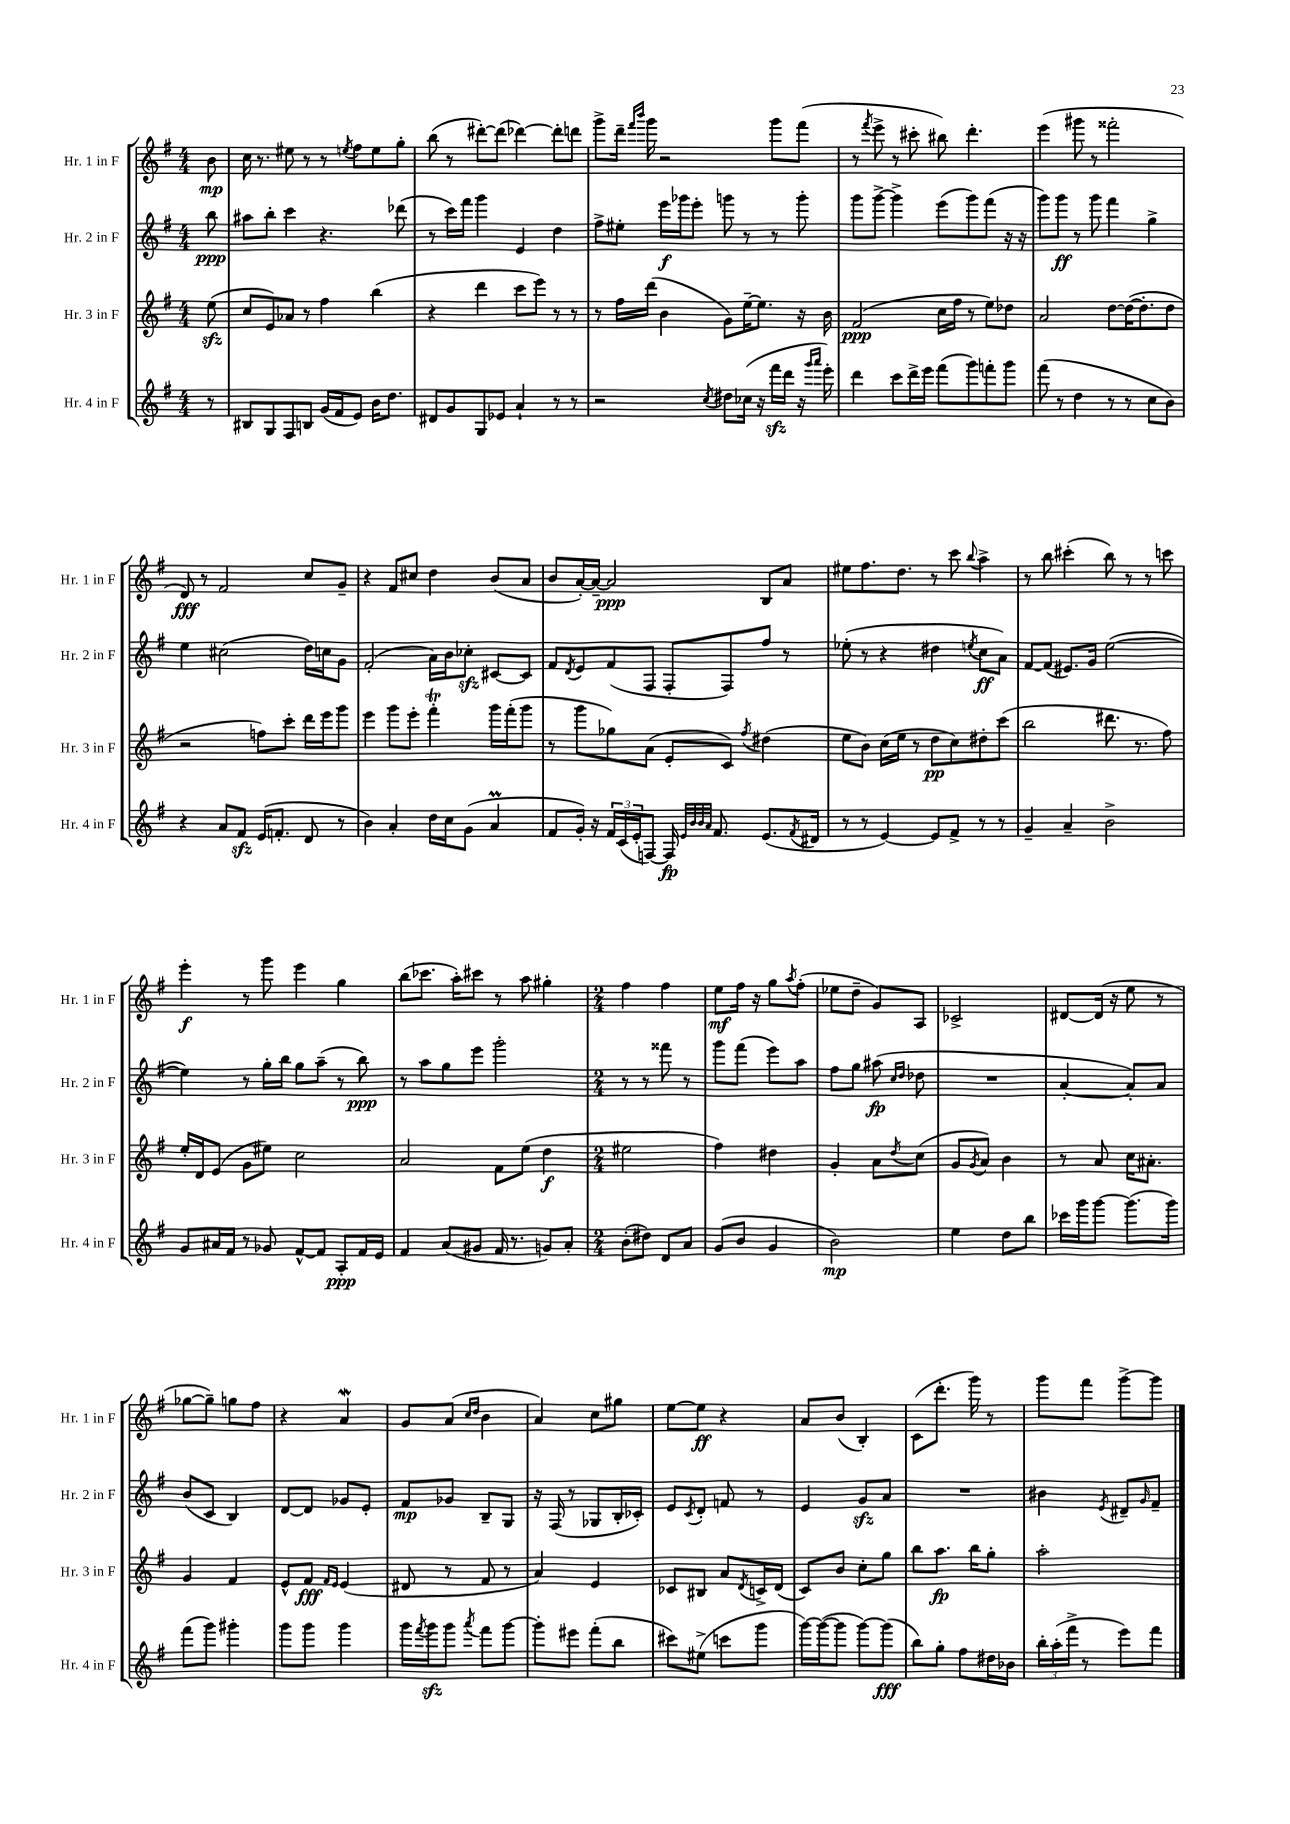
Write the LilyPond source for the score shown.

<<
\new StaffGroup <<
\new Staff = "s0" \with { instrumentName = "Hr. 1 in F" shortInstrumentName = "Hr. 1 in F" } {
    \clef treble \key g \major \numericTimeSignature \time 4/4 \partial 8
    b'8\mp |
    c''16 r8. eis''8 r8 r8 \acciaccatura { e''8 } fis''8 e''8 g''8-. |
    b''8( r8 dis'''8~-.) dis'''8( des'''4~) des'''8-. d'''8 |
    g'''8-> d'''16-- \grace { fis'''16 b'''16 } g'''16 r2 g'''8 fis'''8( |
    r8 \acciaccatura { fis'''8 } e'''8-> r8 cis'''8-. bis''8) d'''4.-. |
    e'''4( gis'''8 r8 fisis'''2-. |
    d'8\fff) r8 fis'2 c''8 g'8-- |
    r4 fis'8 cis''8 d''4 b'8( a'8 |
    b'8 a'16~-.) a'16~-- a'2\ppp b8 a'8 |
    eis''8 fis''8. d''8. r8 c'''8 \appoggiatura { b''8 } a''4-> |
    r8 b''8 cis'''4-.( b''8) r8 r8 c'''8 |
    e'''4-.\f r8 g'''8 e'''4 g''4 |
    b''8( ces'''8. a''16-.) cis'''8 r8 a''8 gis''4-. |
    \numericTimeSignature \time 2/4 fis''4 fis''4 |
    e''8\mf fis''16 r16 g''8 \acciaccatura { a''8 } fis''8-.( |
    ees''8 d''8-- g'8) a8 |
    ces'2-> |
    dis'8~ dis'16( r16 e''8 r8 |
    ges''8~ ges''8--) g''8 fis''8 |
    r4 a'4\mordent |
    g'8 a'8( \grace { c''16 d''16 } b'4 |
    a'4) c''8 gis''8 |
    e''8~ e''8\ff r4 |
    a'8 b'8( b4-.) |
    c'8( d'''8.-. g'''16) r8 |
    g'''8 fis'''8 g'''8~-> g'''8 \bar "|." |
}
\new Staff = "s1" \with { instrumentName = "Hr. 2 in F" shortInstrumentName = "Hr. 2 in F" } {
    \clef treble \key g \major \numericTimeSignature \time 4/4 \partial 8
    b''8\ppp |
    ais''8 b''8-. c'''4 r4. des'''8( |
    r8 c'''16) fis'''16 g'''4 e'4 d''4 |
    fis''8-> eis''8-. e'''16\f ges'''16 e'''8-. g'''8 r8 r8 g'''8-. |
    g'''8 g'''8~-> g'''4-> e'''8( g'''8) fis'''8( r16 r16 |
    g'''8) g'''8\ff r8 g'''8 fis'''4 g''4-> |
    e''4 cis''2( d''16) c''16 g'8 |
    fis'2-.( a'16) b'16 ces''8-.\sfz cis'8~ cis'8 |
    fis'8 \acciaccatura { d'8 } e'8 fis'8( fis8 fis8-. fis8) fis''8 r8 |
    ees''8-.( r8 r4 dis''4 \acciaccatura { e''8 } c''8\ff a'8) |
    fis'8~ fis'8( eis'8.) g'16 e''2~( |
    e''4) r8 g''16-. b''16 g''8 a''8--( r8 b''8\ppp) |
    r8 a''8 g''8 e'''8 g'''2-. |
    \numericTimeSignature \time 2/4 r8 r8 fisis'''8 r8 |
    g'''8 fis'''8( e'''8) a''8 |
    fis''8 g''8 ais''8\fp( \grace { c''16 d''16 } des''8 |
    R2 |
    a'4~-. a'8-.) a'8 |
    b'8( c'8 b4) |
    d'8~ d'8 ges'8 e'8-. |
    fis'8\mp ges'8 b8-- g8 |
    r16 fis16( r8 ges8 b16-. ces'16-.) |
    e'8 \acciaccatura { c'8 } d'8-. f'8 r8 |
    e'4 g'8\sfz a'8 |
    R2 |
    bis'4 \acciaccatura { e'8 } dis'8-- \grace { g'16 } fis'8-- \bar "|." |
}
\new Staff = "s2" \with { instrumentName = "Hr. 3 in F" shortInstrumentName = "Hr. 3 in F" } {
    \clef treble \key g \major \numericTimeSignature \time 4/4 \partial 8
    e''8\sfz( |
    c''8 e'8) aes'8 r8 fis''4 b''4( |
    r4 d'''4 c'''8 e'''8) r8 r8 |
    r8 fis''16 d'''16( b'4 g'8) e''16~-- e''8. r16 b'16 |
    fis'2\ppp( c''16 fis''16 r8 e''8) des''8 |
    a'2 d''8~ d''16~( d''8.-. d''8 |
    r2 f''8) c'''8-. d'''16 e'''16 g'''8 |
    e'''4 g'''8 e'''8-. fis'''4-.\trill g'''16 fis'''16-.( g'''8 |
    r8 g'''8 ges''8) a'8( e'8-. c'8) \acciaccatura { fis''8 } dis''4( |
    e''8 b'8) c''16( e''16 r8 d''8\pp c''8) dis''8-. c'''8( |
    b''2 dis'''8. r8. fis''8) |
    e''16-. d'16 e'8( g'8 eis''8) c''2 |
    a'2 fis'8 e''8( d''4\f |
    \numericTimeSignature \time 2/4 eis''2 |
    fis''4) dis''4 |
    g'4-. a'8 \acciaccatura { d''8 } c''8( |
    g'8 \acciaccatura { g'8 } a'8) b'4 |
    r8 a'8 c''16 ais'8.-. |
    g'4 fis'4 |
    e'8-^ fis'8\fff \grace { fis'16 e'16 } e'4( |
    dis'8 r8 fis'8 r8 |
    a'4) e'4 |
    ces'8 bis8 a'8 \acciaccatura { d'8 } c'16-> d'16( |
    c'8) b'8 c''8-. g''8 |
    b''8 a''8.\fp b''16 g''8-. |
    a''2-. \bar "|." |
}
\new Staff = "s3" \with { instrumentName = "Hr. 4 in F" shortInstrumentName = "Hr. 4 in F" } {
    \clef treble \key g \major \numericTimeSignature \time 4/4 \partial 8
    r8 |
    bis8 g8 fis8 b8 g'16( fis'16 e'8) b'16 d''8. |
    dis'8 g'8 g8 ees'8 a'4-! r8 r8 |
    r2 \acciaccatura { c''8 } dis''8 ces''16( r16 fis'''16\sfz d'''16 r16 \grace { g'''16 a'''16 } e'''16-.) |
    d'''4 c'''8 d'''16-> e'''16 fis'''8( g'''8) f'''8-. g'''8 |
    fis'''8( r8 d''4 r8 r8 c''8 b'8) |
    r4 a'8 fis'8\sfz e'16( f'8.-. d'8 r8 |
    b'4) a'4-. d''16 c''16 g'8( a'4\prall |
    fis'8 g'16-.) r16 \tuplet 3/2 { fis'16 c'16( e'16-. } f8~) f16\fp \grace { e'32 b'32 b'32 a'32 } fis'8. e'8.( \acciaccatura { fis'8 } dis'16 |
    r8 r8 e'4~) e'8 fis'8-> r8 r8 |
    g'4-- a'4-- b'2-> |
    g'8 ais'16 fis'16 r8 ges'8 fis'8~-^ fis'8 a8-.\ppp fis'16 e'16 |
    fis'4 a'8( gis'8 fis'16 r8. g'8) a'8-. |
    \numericTimeSignature \time 2/4 b'8-.( dis''8) d'8 a'8 |
    g'8( b'8 g'4 |
    b'2\mp) |
    e''4 d''8 b''8 |
    ces'''16 g'''16 g'''8~ g'''8.( g'''16) |
    fis'''8( g'''8) gis'''4-. |
    g'''8 g'''8 g'''4 |
    g'''16 \acciaccatura { fis'''8 } g'''16\sfz g'''8 \acciaccatura { a'''8 } fis'''8 g'''8~ |
    g'''8-. eis'''8 fis'''8-.( b''8 |
    cis'''8) eis''8->( c'''8 g'''8 |
    g'''16~) g'''16~( g'''8 g'''8~) g'''8\fff( |
    b''8) g''8-. fis''8 dis''16 bes'16 |
    \tuplet 3/2 { b''16-. a''16-.( fis'''16-> } r8 e'''8) fis'''8 \bar "|." |
}
>>
>>
\layout { \context { \Score \remove "Bar_number_engraver" } }
